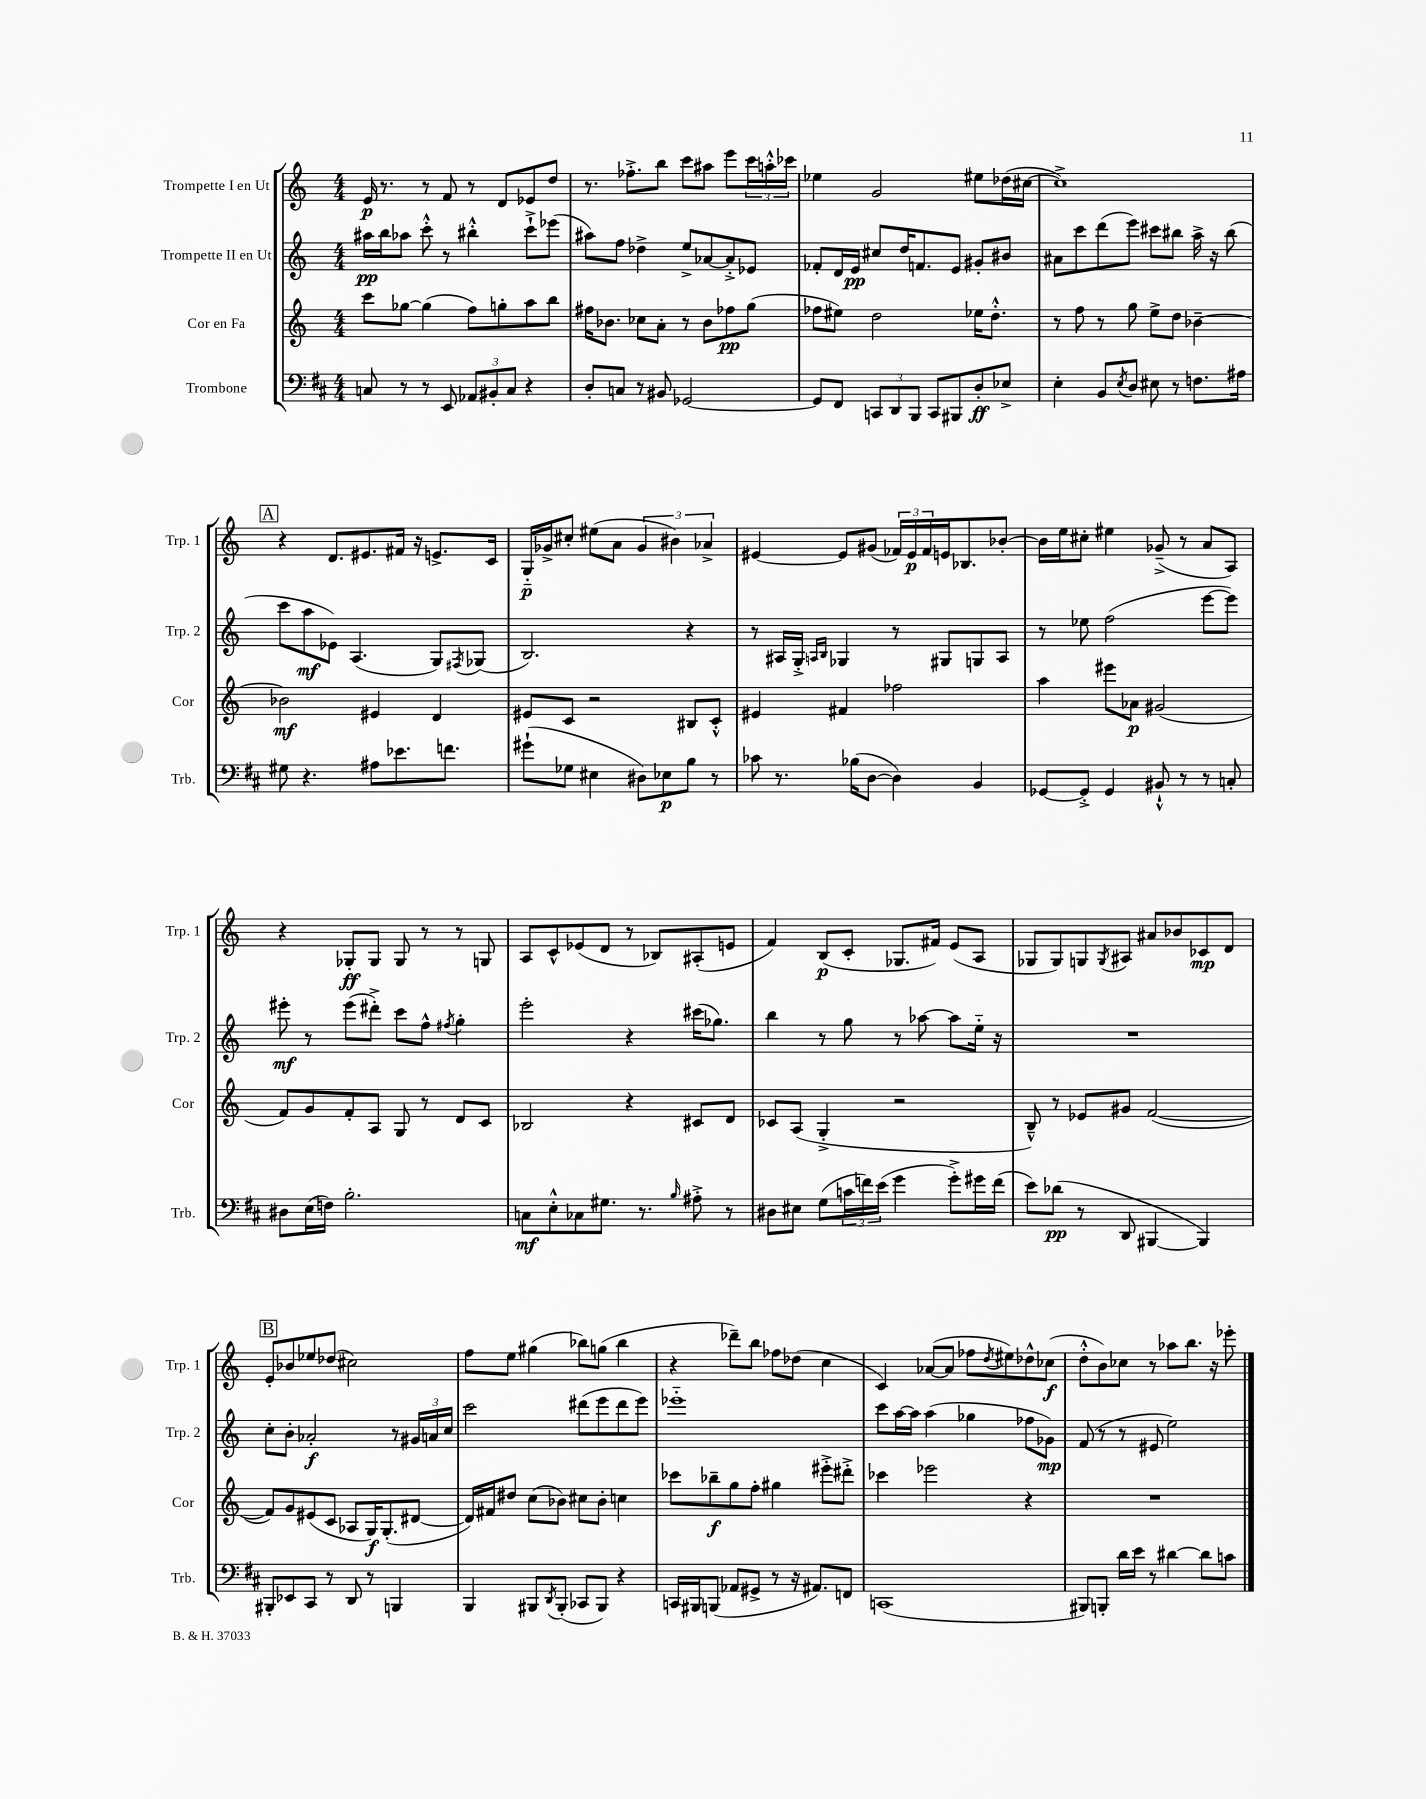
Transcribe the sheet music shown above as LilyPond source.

<<
\new StaffGroup <<
\new Staff = "s0" \with { instrumentName = "Trompette I en Ut" shortInstrumentName = "Trp. 1" } {
    \clef treble \key c \major \numericTimeSignature \time 4/4
    e'16\p r8. r8 f'8 r8 d'8 ees'8 d''8 |
    r8. fes''8.-.-> b''8 c'''8 ais''8 e'''8 \tuplet 3/2 { c'''16 a''16-.-^ ces'''16 } |
    ees''4 g'2 eis''8 des''16( cis''16~ |
    cis''1->) |
    \mark \markup { \box "A" } r4 d'8. eis'8. fis'16 r16 e'8.-> c'16 |
    g16-_\p ges'16-> cis''8-. eis''8( a'8 \tuplet 3/2 { ges'4 bis'4) aes'4-> } |
    eis'4~ eis'8 gis'8( \tuplet 3/2 { fes'16) eis'16\p fes'16 } e'16 bes8. bes'8~-. |
    bes'16 e''16 cis''8-. eis''4 ges'8--->( r8 a'8 a8) |
    r4 ges8-.\ff ges8 ges8 r8 r8 g8 |
    a8 c'8-^ ees'8( d'8 r8 bes8) ais8-.( e'8 |
    f'4) b8\p( c'8-. ges8. fis'16) e'8( a8 |
    ges8 ges8) g8 \acciaccatura { g8 } ais8 ais'8 bes'8 ces'8\mp d'8 |
    \mark \markup { \box "B" } e'8-. bes'8 ees''8 des''8( cis''2) |
    f''8 e''8 gis''4( bes''8) g''8( bes''4 |
    r4 des'''8--) b''8 fes''8 des''8( c''4 |
    c'4) aes'8~( aes'8 fes''8 \acciaccatura { d''8 } eis''8) des''8-^ ces''8\f( |
    d''8-.-^ b'8) ces''8 r8 aes''8 b''8. r16 ees'''8-. \bar "|." |
}
\new Staff = "s1" \with { instrumentName = "Trompette II en Ut" shortInstrumentName = "Trp. 2" } {
    \clef treble \key c \major \numericTimeSignature \time 4/4
    ais''16\pp b''16 aes''8 c'''8-.-^ r8 bis''4-.-^ c'''8-!-> ees'''8( |
    ais''8) f''8 des''4-> e''8-> aes'8~ aes'8-.-> ees'8 |
    fes'8-. d'16 e'16\pp cis''8 d''16 f'8. e'8 gis'8-. bis'8 |
    ais'8 c'''8 d'''8( e'''8) cis'''8 bis''8 a''16-> r16 bis''8( |
    \mark \markup { \box "A" } c'''8 a''8\mf ees'8) a4.( g8) \acciaccatura { fis8 } ges8( |
    b2.) r4 |
    r8 ais16 g16-.-> \grace { a16 b16 } ges4 r8 gis8 g8 a8 |
    r8 ees''8 f''2( e'''8~ e'''8) |
    eis'''8-.\mf r8 eis'''8( dis'''8-.->) c'''8 f''8-^ \acciaccatura { fis''8 } g''4-. |
    e'''2-. r4 cis'''16( ges''8.) |
    b''4 r8 g''8 r8 aes''8~ aes''8 e''16-_ r16 |
    R1 |
    \mark \markup { \box "B" } c''8-. b'8-. aes'2-.\f r8 \tuplet 3/2 { gis'16 a'16 c''16 } |
    c'''2 dis'''8( e'''8 dis'''8 e'''8) |
    ees'''1-_ |
    c'''8 a''16~ a''16 a''4( ges''4 fes''8 ges'8\mp) |
    f'8( r8 r8 eis'8 e''2) \bar "|." |
}
\new Staff = "s2" \with { instrumentName = "Cor en Fa" shortInstrumentName = "Cor" } {
    \clef treble \key c \major \numericTimeSignature \time 4/4
    c'''8 ges''8~ ges''4( f''8) g''8-. a''8 b''8 |
    fis''16 bes'8. ces''8 a'8-. r8 bes'8 fes''8\pp g''8( |
    fes''8 eis''8) d''2 ees''16 d''8.-.-^ |
    r8 f''8 r8 g''8 e''8-> d''8 bes'4~-- |
    \mark \markup { \box "A" } bes'2\mf eis'4 d'4 |
    eis'8 c'8 r2 bis8 c'8-.-^ |
    eis'4 fis'4 fes''2 |
    a''4 eis'''8 aes'8\p gis'2( |
    f'8) g'8 f'8-. a8 g8 r8 d'8 c'8 |
    bes2 r4 cis'8 d'8 |
    ces'8 a8( g4-.-> r2 |
    b8---^) r8 ees'8 gis'8 f'2~( |
    \mark \markup { \box "B" } f'8) g'8 eis'8( c'8 aes8 g16\f) g8.-.( dis'8~ |
    dis'16) fis'16 dis''8 c''8( bes'8) cis''8 bes'8-. c''4 |
    ces'''8 bes''8--\f g''8 f''8-. gis''4 eis'''8-.-> dis'''8-.-> |
    ces'''4 ees'''2 r4 |
    R1 \bar "|." |
}
\new Staff = "s3" \with { instrumentName = "Trombone" shortInstrumentName = "Trb." } {
    \clef bass \key d \major \numericTimeSignature \time 4/4
    c8 r8 r8 e,8 \tuplet 3/2 { aes,8 bis,8-. c8 } r4 |
    d8-. c8 r8 bis,8 ges,2~ |
    ges,8 fis,8 \tuplet 3/2 { c,8 d,8 b,,8 } c,8 bis,,8 d8-.\ff ees8-> |
    e4-. b,8 \acciaccatura { e8 } d8 eis8 r8 f8. ais16 |
    \mark \markup { \box "A" } gis8 r4. ais8 ees'8. f'8. |
    gis'8-!( ges8 eis4 dis8) ees8\p b8 r8 |
    ces'8 r8. bes16( d8~ d4) b,4 |
    ges,8~ ges,8-.-> ges,4 bis,8-!-^ r8 r8 c8-. |
    dis8 e16( f16) b2.-. |
    c8\mf e8-.-^ ces8 gis8. r8. \grace { b16 } ais8-.-> r8 |
    dis8 eis8 g8( \tuplet 3/2 { c'16 f'16) e'16( } g'4 g'8-.->) gis'16 f'16( |
    e'8) des'8\pp( r8 d,8 bis,,4~ bis,,4) |
    \mark \markup { \box "B" } bis,,8-. ees,8 cis,8 r8 d,8 r8 b,,4 |
    b,,4 bis,,8 \acciaccatura { d,8 } bis,,8-.( ces,8 bis,,8) r4 |
    c,16 bis,,16 b,,8( aes,8 gis,8-> r8 r16 ais,8.) f,8 |
    c,1( |
    bis,,8) b,,8-. d'16 e'16 r8 dis'4~ dis'8 c'8 \bar "|." |
}
>>
>>
\layout { \context { \Score \remove "Bar_number_engraver" } }
